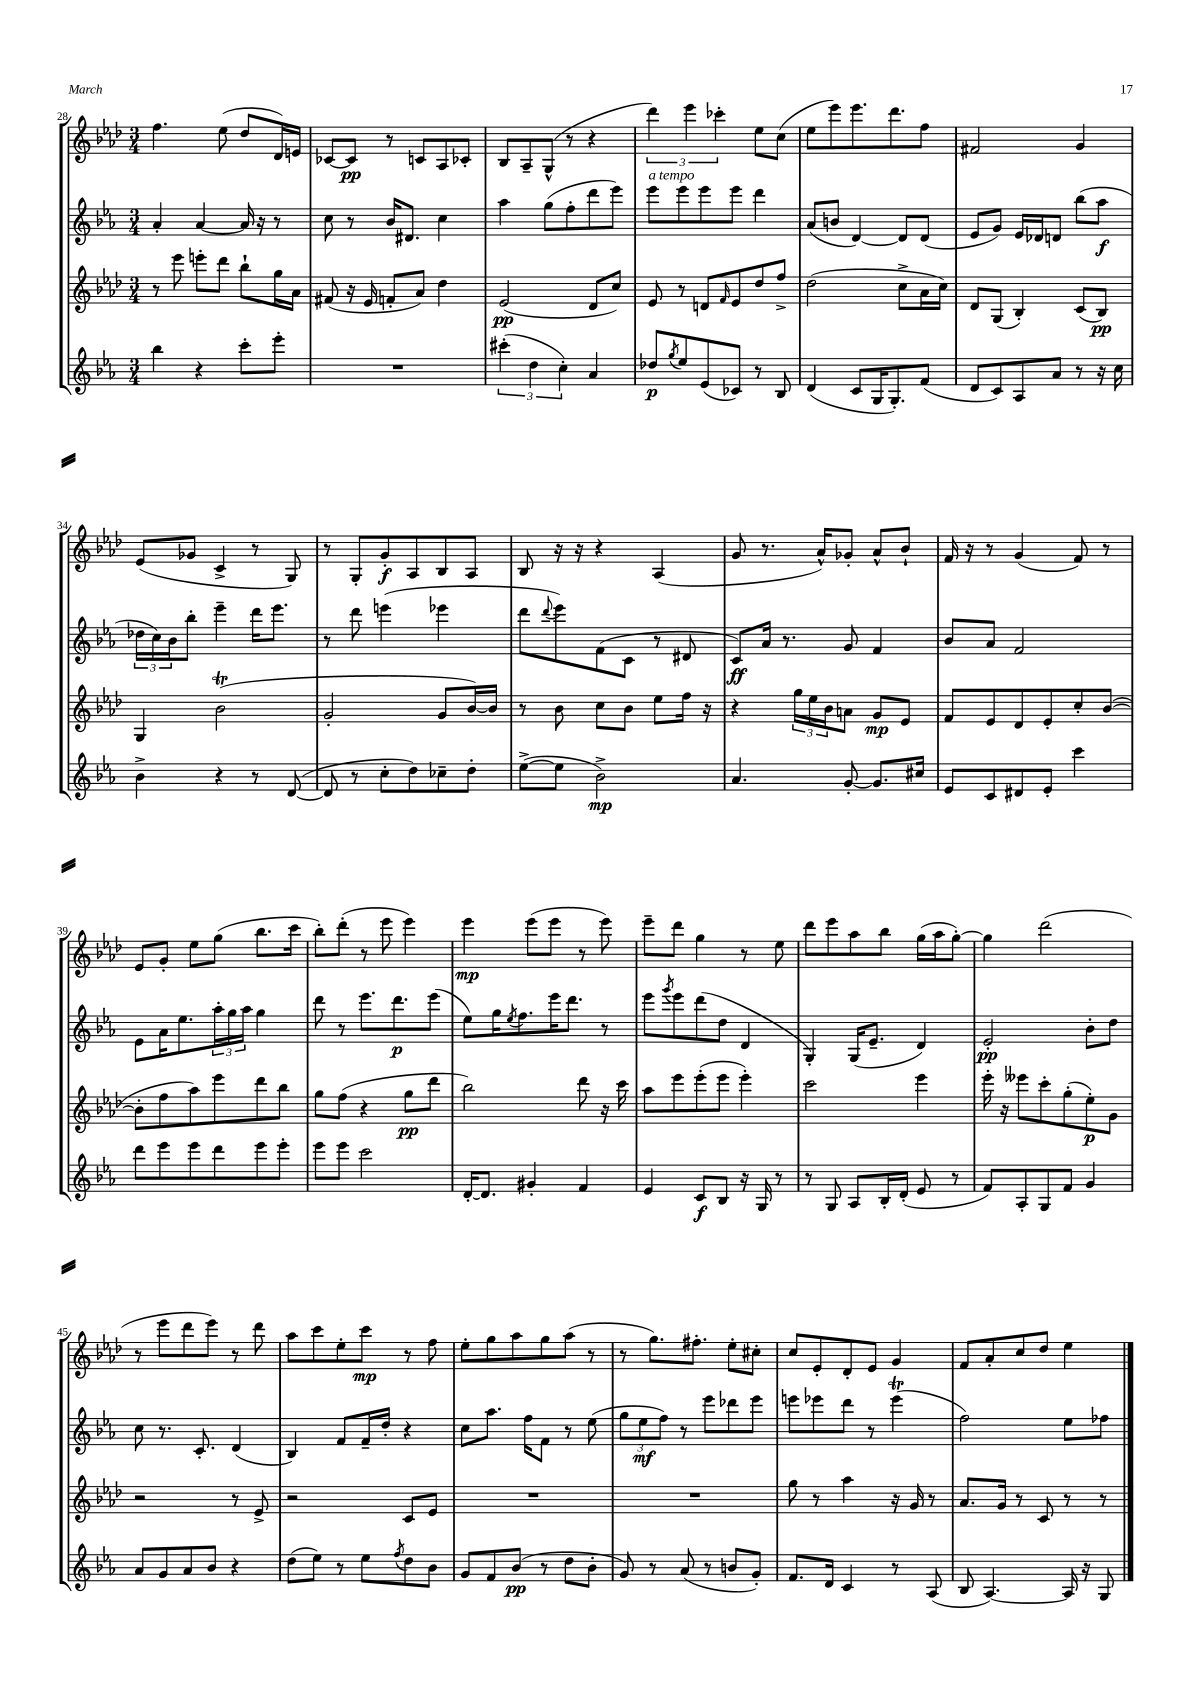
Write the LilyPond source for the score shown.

<<
\new StaffGroup <<
\new Staff = "s0" {
    \clef treble \key aes \major \numericTimeSignature \time 3/4
    f''4. ees''8( des''8 des'16) e'16 |
    ces'8~ ces'8\pp r8 c'8 aes8 ces'8-. |
    bes8 aes8-- g8-^( r8 r4 |
    \tuplet 3/2 { des'''4) ees'''4 ces'''4-. } ees''8 c''8( |
    ees''8 ees'''8) ees'''8. des'''8. f''8 |
    fis'2 g'4 |
    ees'8( ges'8 c'4-> r8 g8) |
    r8 g8-. g'8-.\f aes8 bes8 aes8 |
    bes8 r16 r16 r4 aes4( |
    g'8 r8. aes'16-^) ges'8-. aes'8-^ bes'8-! |
    f'16 r16 r8 g'4( f'8) r8 |
    ees'8 g'8-. ees''8 g''8( bes''8. c'''16 |
    bes''8-.) des'''8-.( r8 ees'''8 ees'''4) |
    ees'''4\mp ees'''8( ees'''8 r8 ees'''8) |
    ees'''8-- des'''8 g''4 r8 ees''8 |
    des'''8 ees'''8 aes''8 bes''8 g''16( aes''16 g''8~-.) |
    g''4 des'''2( |
    r8 ees'''8 des'''8 ees'''8) r8 des'''8 |
    aes''8 c'''8 ees''8-. c'''8\mp r8 f''8 |
    ees''8-. g''8 aes''8 g''8 aes''8( r8 |
    r8 g''8.) fis''8.-. ees''8-. cis''8-. |
    c''8 ees'8-. des'8-. ees'8 g'4 |
    f'8 aes'8-. c''8 des''8 ees''4 \bar "|." |
}
\new Staff = "s1" {
    \clef treble \key ees \major \numericTimeSignature \time 3/4
    aes'4-. aes'4~ aes'16 r16 r8 |
    c''8 r8 bes'16 dis'8. c''4 |
    aes''4 g''8( f''8-. d'''8 ees'''8) |
    ees'''8^\markup { \italic "a tempo" } ees'''8 ees'''8 ees'''8 d'''4 |
    aes'8( b'8 d'4~) d'8 d'8( |
    ees'8 g'8) ees'16 des'16 d'8 bes''8( aes''8\f |
    \tuplet 3/2 { des''16 c''16) bes'16 } bes''8-. ees'''4-- d'''16 ees'''8. |
    r8 d'''8 e'''4( ees'''4 |
    d'''8 \appoggiatura { d'''8 } ees'''8) f'8( c'8 r8 dis'8 |
    c'8\ff) aes'16 r8. g'8 f'4 |
    bes'8 aes'8 f'2 |
    ees'8 aes'16 ees''8. \tuplet 3/2 { aes''16-. g''16 aes''16 } g''4 |
    d'''8 r8 ees'''8. d'''8.\p ees'''8( |
    ees''8) g''16 \acciaccatura { ees''8 } f''8. ees'''16 d'''8. r8 |
    ees'''8 \acciaccatura { g'''8 } ees'''8 d'''8( d''8 d'4 |
    g4-.) g16( ees'8.-- d'4) |
    ees'2-.\pp bes'8-. d''8 |
    c''8 r8. c'8.-. d'4( |
    bes4) f'8 f'16-- d''16-. r4 |
    c''8 aes''8. f''16 f'8 r8 ees''8( |
    \tuplet 3/2 { g''8 ees''8\mf f''8) } r8 ees'''8 des'''8 ees'''8 |
    e'''8 ees'''8 d'''8 r8 ees'''4\trill( |
    f''2) ees''8 fes''8 \bar "|." |
}
\new Staff = "s2" {
    \clef treble \key aes \major \numericTimeSignature \time 3/4
    r8 ees'''8 e'''8-. des'''8 bes''8-! g''16 aes'16 |
    fis'8( r16 ees'16 f'8-. aes'8) des''4 |
    ees'2\pp( des'8 c''8) |
    ees'8 r8 d'8 \grace { f'16 } ees'8 des''8 f''8-> |
    des''2( c''8-> aes'16 c''16) |
    des'8 g8( bes4-.) c'8( bes8\pp) |
    g4 bes'2\trill( |
    g'2-. g'8 bes'16~) bes'16 |
    r8 bes'8 c''8 bes'8 ees''8 f''16 r16 |
    r4 \tuplet 3/2 { g''16 ees''16 bes'16 } a'8 g'8\mp ees'8 |
    f'8 ees'8 des'8 ees'8-. c''8-. bes'8~( |
    bes'8-. f''8 aes''8) ees'''8 des'''8 bes''8 |
    g''8 f''8( r4 g''8\pp des'''8 |
    bes''2) des'''8 r16 c'''16 |
    aes''8 ees'''8 ees'''8-.( ees'''8 ees'''4-.) |
    c'''2 ees'''4 |
    ees'''16-. r16 eeses'''8 c'''8-. g''8-.( ees''8-.\p) g'8 |
    r2 r8 ees'8-> |
    r2 c'8 ees'8 |
    R2. |
    R2. |
    g''8 r8 aes''4 r16 g'16 r8 |
    aes'8. g'16 r8 c'8 r8 r8 \bar "|." |
}
\new Staff = "s3" {
    \clef treble \key ees \major \numericTimeSignature \time 3/4
    bes''4 r4 c'''8-. ees'''8-. |
    R2. |
    \tuplet 3/2 { cis'''4-.( d''4 c''4-.) } aes'4 |
    des''8\p \acciaccatura { g''8 } ees''8 ees'8( ces'8) r8 bes8 |
    d'4( c'8 g16 g8.-.) f'8( |
    d'8 c'8) aes8 aes'8 r8 r16 c''16 |
    bes'4-> r4 r8 d'8~( |
    d'8 r8 c''8-. d''8) ces''8-- d''8-. |
    ees''8~->( ees''8 bes'2->\mp) |
    aes'4. g'8~-. g'8. cis''16 |
    ees'8 c'8 dis'8 ees'8-. c'''4 |
    d'''8 ees'''8 ees'''8 d'''8 ees'''8 ees'''8-. |
    ees'''8 ees'''8 c'''2 |
    d'16~-. d'8. gis'4-. f'4 |
    ees'4 c'8\f bes8 r16 g16 r8 |
    r8 g8 aes8 bes16-. d'16-.( ees'8 r8 |
    f'8) aes8-. g8 f'8 g'4 |
    aes'8 g'8 aes'8 bes'8 r4 |
    d''8( ees''8) r8 ees''8 \acciaccatura { f''8 } d''8 bes'8 |
    g'8 f'8 bes'8\pp( r8 d''8 bes'8-. |
    g'8) r8 aes'8( r8 b'8 g'8-.) |
    f'8. d'16 c'4 r8 aes8( |
    bes8 aes4.~) aes16 r16 g8 \bar "|." |
}
>>
>>
\layout { \context { \Score currentBarNumber = #28 } }
